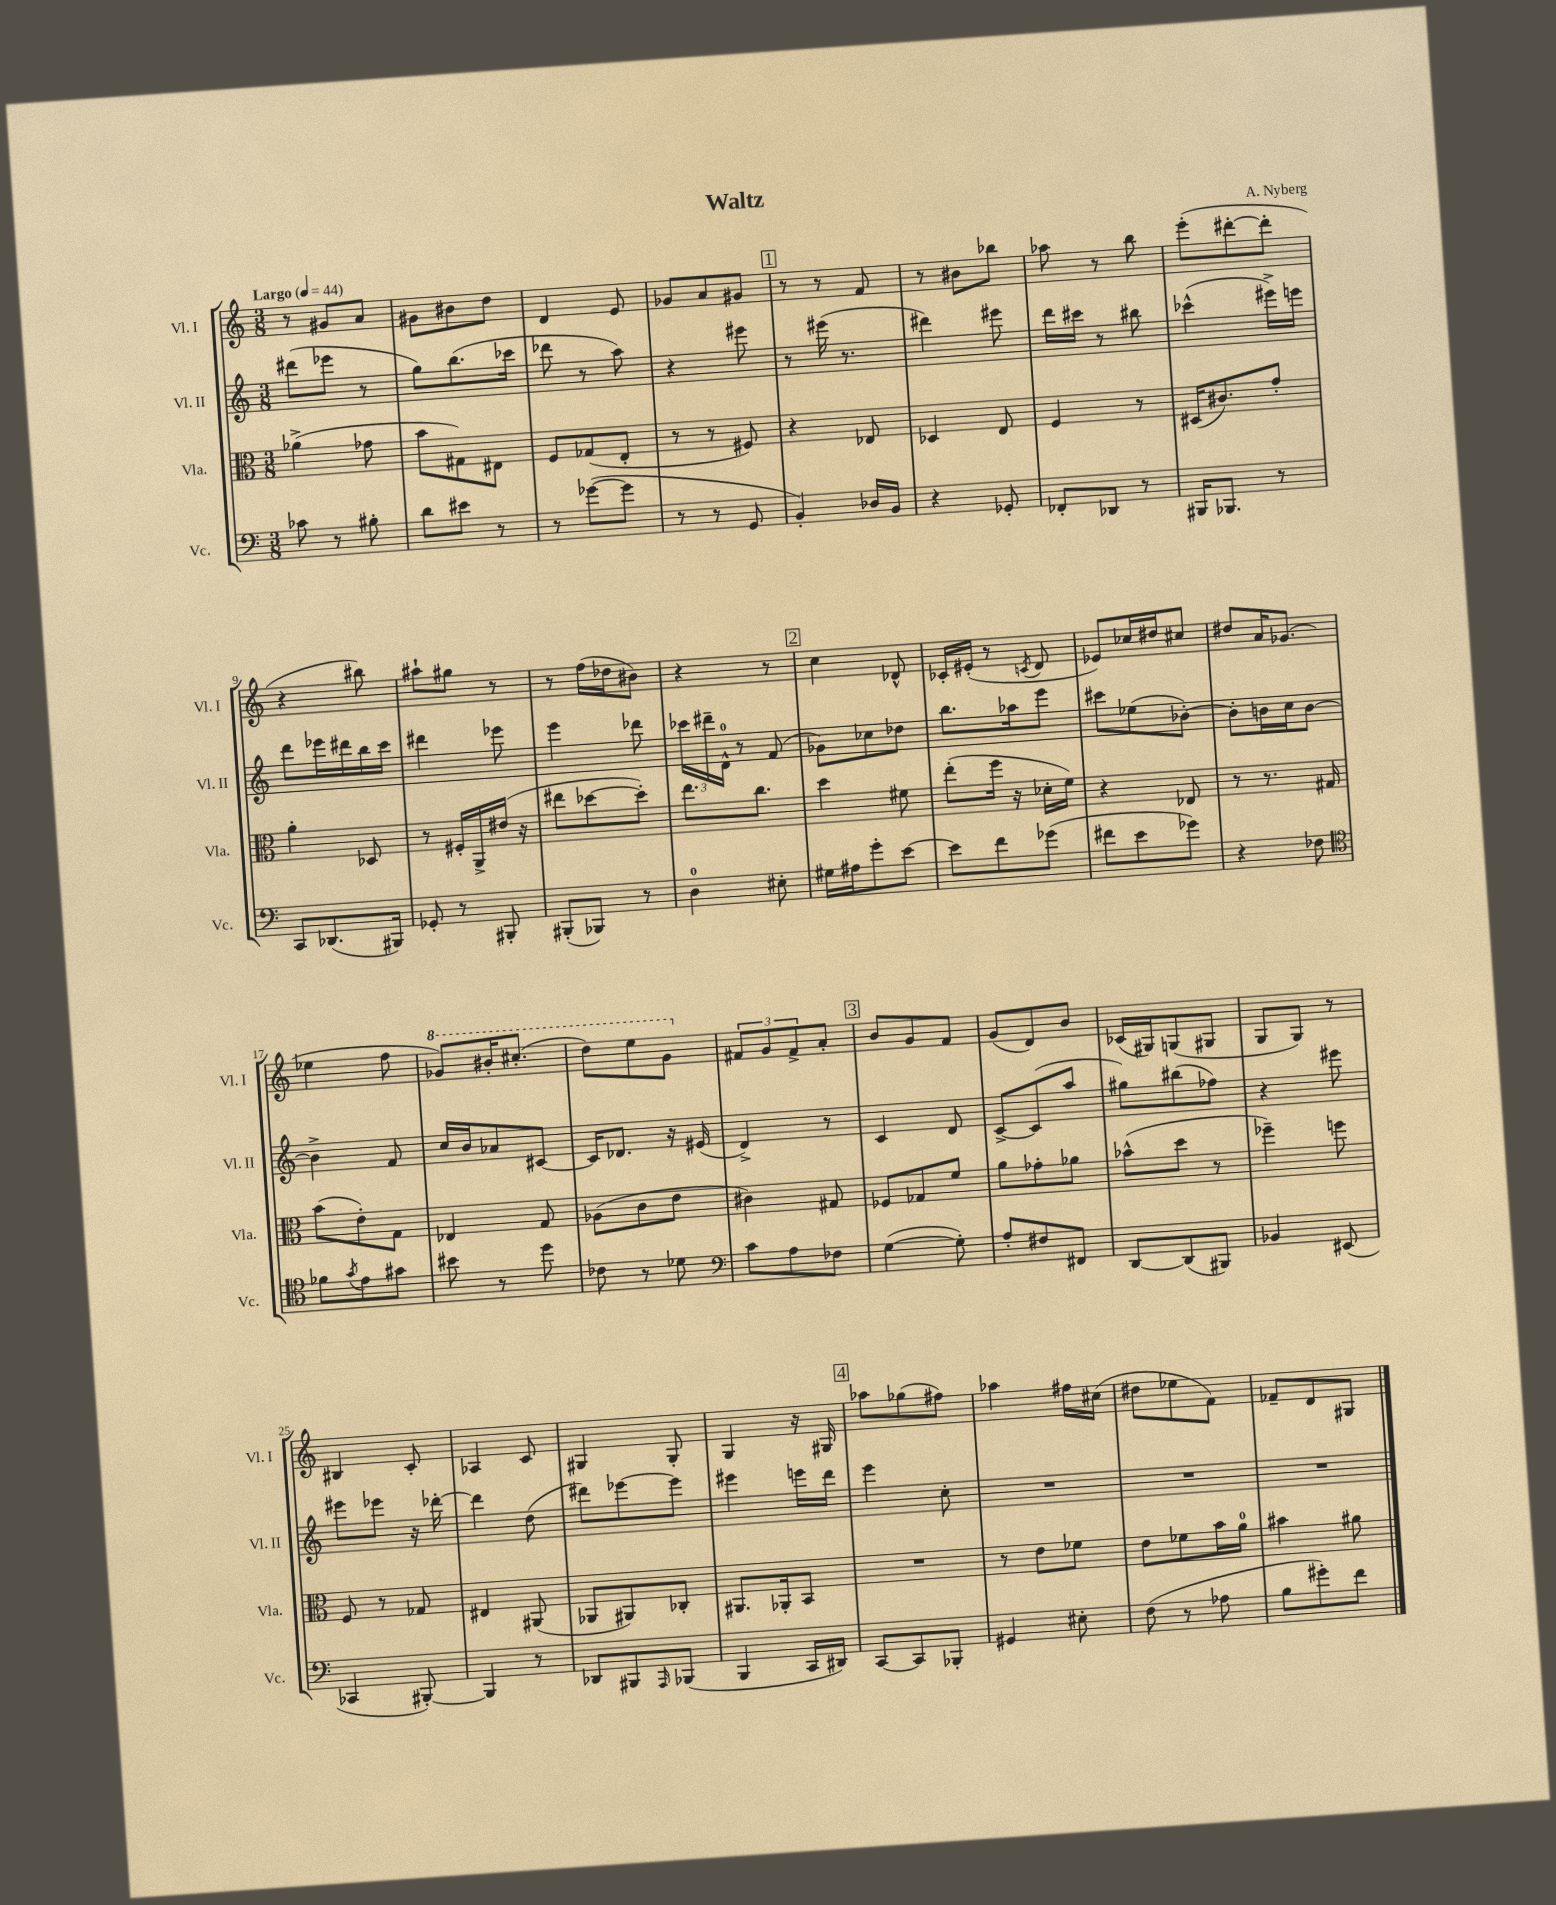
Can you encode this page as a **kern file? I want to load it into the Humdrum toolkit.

**kern	**kern	**kern	**kern
*part4	*part3	*part2	*part1
*staff4	*staff3	*staff2	*staff1
*I"Vc.	*I"Vla.	*I"Vl. II	*I"Vl. I
*I'Vc.	*I'Vla.	*I'Vl. II	*I'Vl. I
*clefF4	*clefC3	*clefG2	*clefG2
*k[]	*k[]	*k[]	*k[]
*M3/8	*M3/8	*M3/8	*M3/8
*MM44	*MM44	*MM44	*MM44
=1	=1	=1	=1
!	!	!	!LO:TX:a:B:t=Largo
8c-X\	(4a-X^\	(8ddd#X\L	8r
8r	.	8eee-X\J	8g#X/L
8B#X'\	8g-X\	8r	8a/J
=2	=2	=2	=2
8d\L	8b\L	8gg\L)	8g#X\L
8e#X\J	8G#X\)	(8.bb\	8b#X\
8r	8E#X\J	.	8dd\J
.	.	16ccc-X\Jk	.
=3	=3	=3	=3
8r	8F/L	8ddd-X\	4d/
([8g-X\L	(8G-X/	8r	.
8g-\J]	8E'/J	8aa\)	8e/
=4	=4	=4	=4
8r	8r	4r	8g-X/L
8r	8r	.	8a/
8GG/	8F#X/)	8eee#X\	8g#X/J
!!LO:REH:place=s1:t=1
=5	=5	=5	=5
4BB'/)	4r	8r	8r
.	.	(16eee#X\	8r
.	.	8.r	.
16D-X/LL	8E-X/	.	8f/
16BB/JJ	.	.	.
=6	=6	=6	=6
4r	4D-X/	4ddd#X\)	8r
.	.	.	8b#X\L
8GG-X'/	8E/	8eee#X\	8bb-X\J
=7	=7	=7	=7
8FF-X'/L	4F/	16ddd\LL	8aa-X\
.	.	16ccc#X\JJ	.
8DD-X/J	.	8r	8r
8r	8r	8bb#X\	8bb\
=8	=8	=8	=8
16BBB#X/KL	(16D#X/KL	(4ccc-X^^\	(8eee'\L
8.BBB-X/J	8.c#X/)	.	.
.	.	.	[8ddd#X'\
8r	8g'/J	16eee#X^\LL)	8ddd#'\J]
.	.	16eeen\JJ	.
!!LO:LB:g=z
=9	=9	=9	=9
8CC/L	4a'\	8ddd\L	4r
(8.DD-X/	.	16eee-X\L	.
.	.	16ddd#X\	.
.	8D-X/	16bb\	8bb#X\)
16BBB#X/Jk)	.	16ccc\JJ	.
=10	=10	=10	=10
8GG-X'/	8r	4ddd#X\	8aa#X`\L
8r	16F#X'/LL	.	8gg#X\J
.	16AA^/	.	.
8BBB#X'/	(16e#X/JJ	8eee-X\	8r
.	16r	.	.
=11	=11	=11	=11
(8BBB#X'/L	8ee#X\L	4eee\	8r
8BBB-X/J)	[8dd-X\	.	(16ff\LL
.	.	.	16dd-X\J
8r	8dd-'\J])	8ddd-X\	8b#X\J)
=12	=12	=12	=12
4D\	8.ee\L	24ccc-X\LL	4r
.	.	24ddd#X~\	.
.	.	24d^^\JJ	.
.	.	8r	.
.	8.cc\J	.	.
8E#X'\	.	(8f/	8r
!!LO:REH:place=s1:t=2
=13	=13	=13	=13
16G#X\LL	4dd\	8g-X\L)	4cc\
16A#X\J	.	.	.
8g'\	.	8cc-X\	.
[8e\J	8f#X\	8dd-X\J	8d-X^^/
=14	=14	=14	=14
8e\L]	(8ee'\L	8.bb\L	16c-X'/LL
.	.	.	(16e#X'/JJ
8f\	16ff\Jk	.	8r
.	16r	16aa-X\k	.
.	.	.	8qcn/
(8g-X\J	16d-X'\LL	8eee\J	8d/
.	16f\JJ)	.	.
=15	=15	=15	=15
8f#X\L	4r	8ccc#X\L	8e-X/L)
8e\	.	(8ee-X\	16cc-X/L
.	.	.	16dd#X/J
8g-X\J)	8E-X/	[8b-X'\J)	8cc#X/J
=16	=16	=16	=16
4r	8r	8b-'\L]	8dd#X/L
.	8.r	16bn\L	16a/K
.	.	16cc\J	(8.g-X/J
8F-X\	.	[8b\J	.
.	16G#X/	.	.
!!LO:LB:g=z
=17	=17	=17	=17
*clefC4	*	*	*
8f-X\L	(8b\L	4b^\]	4ee-X\
8qg/	.	.	.
8e\	8e'\)	.	.
8g#X\J	8G\J	8f/	8ff\
=18	=18	=18	=18
*	*	*	*8va
8b#X\	4E-X/	16cc/LL	8gg-X/L)
.	.	16b/J	.
8r	.	8a-X/	16bb#X'/K
.	.	.	(8.ccc#X'/J
8dd\	8G/	[8c#X/J	.
=19	=19	=19	=19
8c-X\	(8A-X\L	16c#/KL]	8ddd\L)
.	.	8.d-X/J	.
8r	8c\	.	8eee\
8d-X\	8e\J	16r	8gg\J
.	.	(16e#X/	.
=20	=20	=20	=20
*clefF4	*	*	*
*	*	*	*X8va
8c\L	4c#X\)	4d^/)	12f#X/L
.	.	.	12g/
8A\	.	.	.
.	.	.	12f#^/
8F-X\J	8G#X/	8r	8a'/J
!!LO:REH:place=s1:t=3
=21	=21	=21	=21
([4G\	8F-X/L	4c/	8b/L
.	8G-X/	.	8g/
8G'\])	8f/J	8d/	8f/J
=22	=22	=22	=22
8A'/L	8a\L	[8c^/L	(8g/L
8F#X/	8g-X'\	(8c/]	8d/)
8FF#X/J	8a-X\J	8aa/J	8b/J
=23	=23	=23	=23
[8DD/L	(8b-X^^\L	8gg#X\L)	(16c-X/LL
.	.	.	16G#X/J)
(8DD/]	8dd\J	(8bb#X\	(8Gn/
8BBB#X/J)	8r	8ff-X\J)	8G#X/J
=24	=24	=24	=24
4BB-X/	4ff-X~\)	4r	8G/L
.	.	.	8G/J)
(8EE#X/	8ffn\	8eee#X\	8r
!!LO:LB:g=z
=25	=25	=25	=25
4CC-X/	8F/	8eee#X\L	4B#X/
.	8r	8eee-X\J	.
[8BBB#X'/)	8G-X/	16r	8c'/
.	.	[16ddd-X'\	.
=26	=26	=26	=26
4BBB#/]	4E#X/	4ddd-\]	4A-X/
8r	(8AA#X/	(8dd\	8c/
=27	=27	=27	=27
8DD-X/L	8AA-X/L	8ddd#X\L)	4G#X/
8BBB#X/	8AA#X/)	[8eee-X\	.
16qqAAA/	.	.	.
(8BBB-X/J	8C-X'/J	8eee-\J]	8G#'/
=28	=28	=28	=28
4BBB/	8.AA#X/L	4eee#X\	4G/
.	16AA-X'/k	.	.
16CC/LL	8BB/J	16eeen\LL	16r
16DD#X/JJ)	.	16ddd\JJ	16G#X/
!!LO:REH:place=s1:t=4
=29	=29	=29	=29
[8CC/L	4.r	4eee\	8aa-X\L
8CC/]	.	.	(8gg-X\
8BBB-X'/J	.	8cc'\	8ff#X\J)
=30	=30	=30	=30
4GG#X/	8r	4.r	4aa-X\
.	8e\L	.	.
8E#X'\	8f-X\J	.	16ff#X\LL
.	.	.	(16cc#X\JJ
=31	=31	=31	=31
(8F\	8e\L	4.r	8dd#X\L
8r	8f-X\	.	8ee-X\
8A-X\	16b\L	.	8f\J)
.	16a\JJ	.	.
=32	=32	=32	=32
8B\L	4b#X\	4.r	8f-X~/L
8g#X'\)	.	.	8d/
8f\J	8a#X\	.	8G#X/J
==	==	==	==
*-	*-	*-	*-
